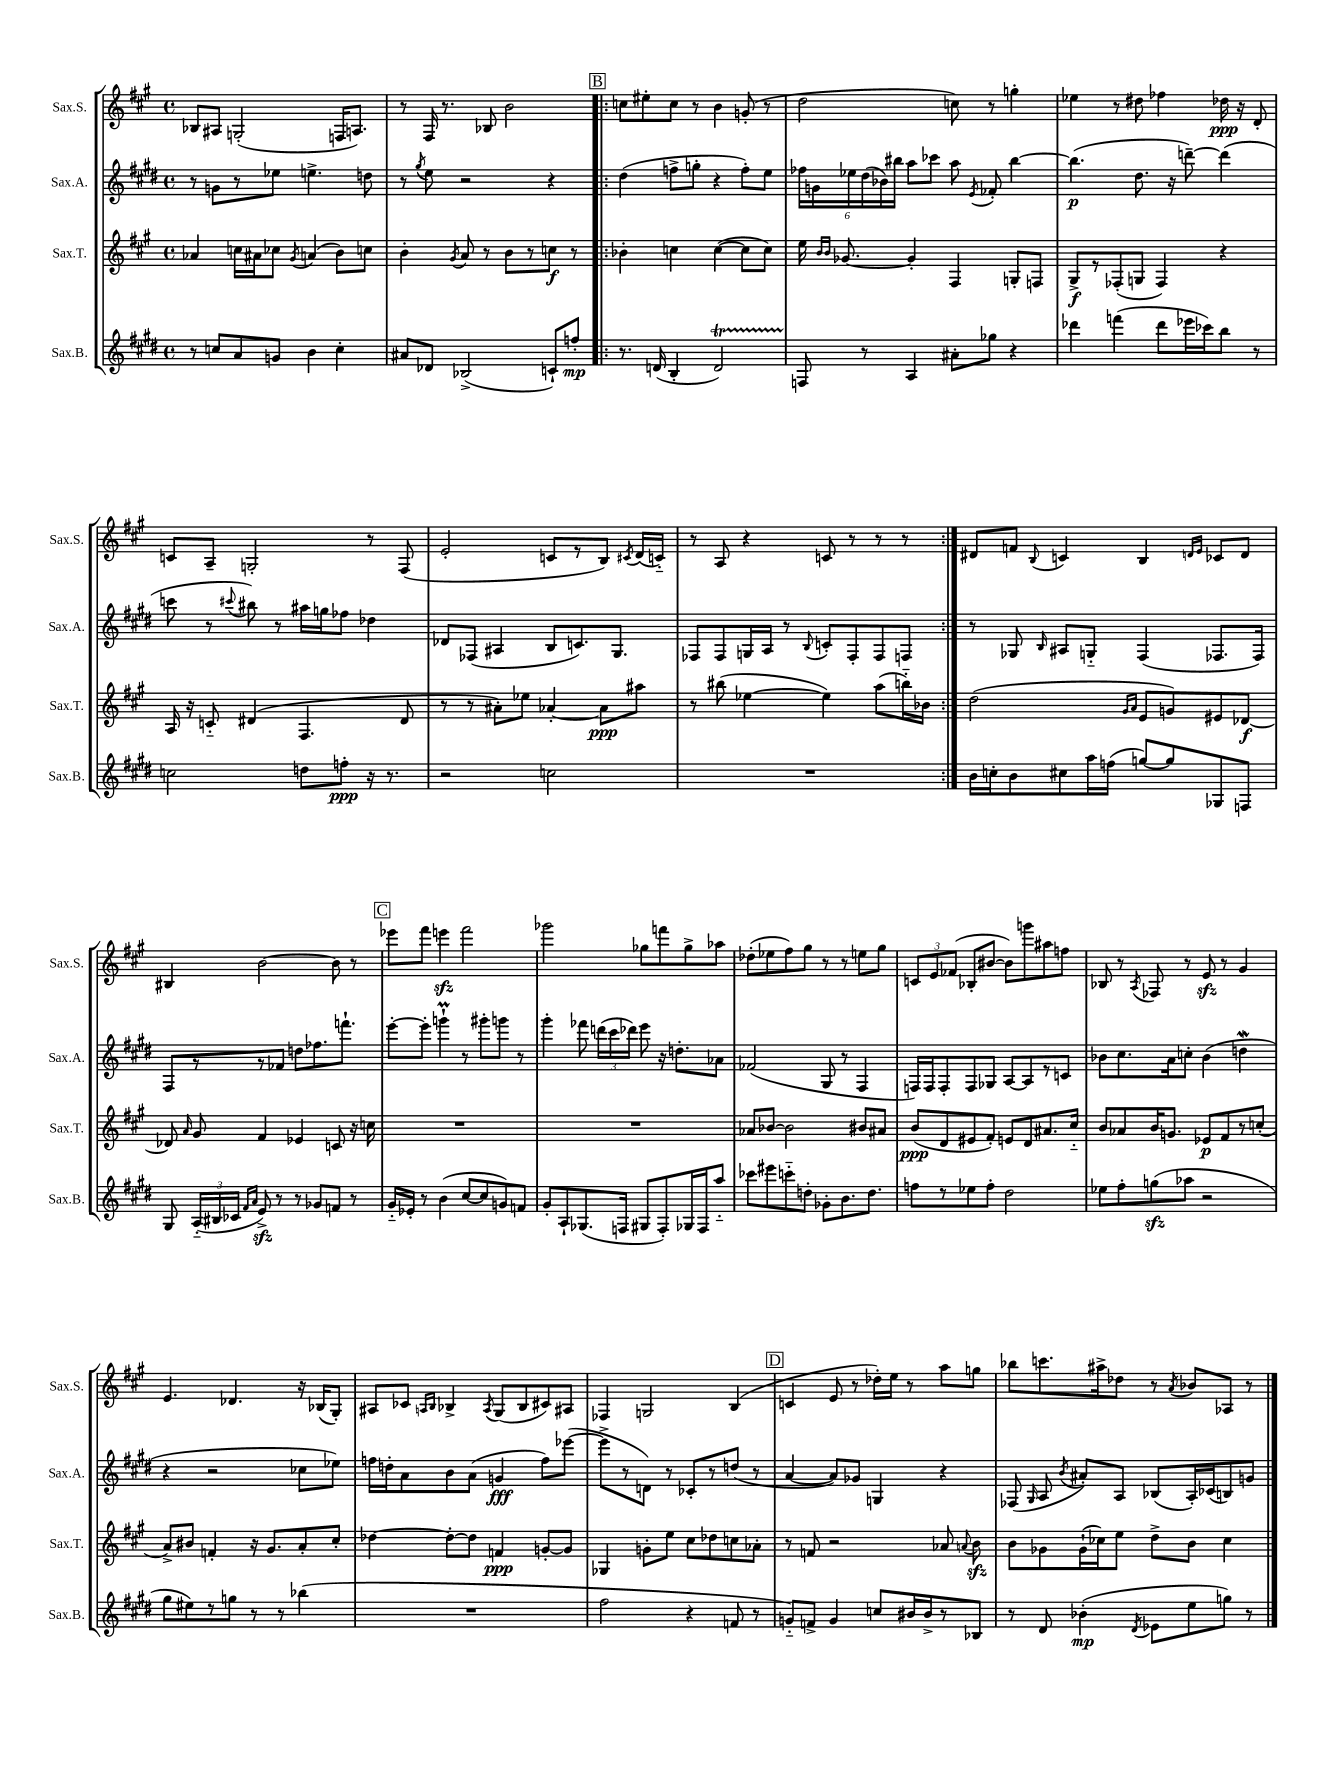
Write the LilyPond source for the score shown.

<<
\new StaffGroup <<
\new Staff = "s0" \with { instrumentName = "Sax.S." shortInstrumentName = "Sax.S." } {
    \clef treble \key a \major \defaultTimeSignature \time 4/4
    \autoBeamOff bes8[ ais8] g2-.( f16[ a8.]) |
    r8 fis16 r8. bes8 b'2 |
    \repeat volta 2 { \mark \markup { \box "B" } c''8[ eis''8-. c''8] r8 b'4 g'8-.( r8 |
    d''2 c''8) r8 g''4-. |
    ees''4 r8 dis''8 fes''4 des''16\ppp r16 d'8-. |
    c'8[ a8]-- g2-. r8 fis8( |
    e'2-. c'8[ r8 b8]) \acciaccatura { cis'8 } d'16[( c'16]-_) |
    r8 a8 r4 c'8 r8 r8 r8 | }
    dis'8[ f'8] \appoggiatura { b8 } c'4 b4 \grace { d'16[ e'16] } ces'8[ d'8] |
    bis4 b'2~ b'8 r8 |
    \mark \markup { \box "C" } ees'''8[ fis'''8] e'''4\sfz fis'''2 |
    ges'''2 ges''8[ f'''8 ges''8-> aes''8] |
    des''8[-.( ees''8 fis''8) gis''8] r8 r8 e''8[ gis''8] |
    \tuplet 3/2 { c'8[ e'8 fes'8]( } bes8[-. bis'8]~ bis'8[) g'''8 ais''8 f''8] |
    bes8 r8 \acciaccatura { a8 } fes8 r8 e'8\sfz r8 gis'4 |
    e'4. des'4. r16 bes16[( gis8]-.) |
    ais8[ ces'8] \grace { a16[ b16] } bes4-> \acciaccatura { a8 } gis8[( bes8 cis'8) ais8] |
    fes4 g2 b4( |
    \mark \markup { \box "D" } c'4 e'8 r8 des''16[-.) e''16] r8 a''8[ g''8] |
    bes''8[ c'''8. ais''16-> des''8] r8 \acciaccatura { a'8 } bes'8[ aes8] r8 \bar "|." |
}
\new Staff = "s1" \with { instrumentName = "Sax.A." shortInstrumentName = "Sax.A." } {
    \clef treble \key e \major \defaultTimeSignature \time 4/4
    \autoBeamOff r8 g'8[ r8 ees''8] e''4.-> d''8 |
    r8 \acciaccatura { gis''8 } e''8 r2 r4 |
    \repeat volta 2 { \mark \markup { \box "B" } dis''4( f''8[-> g''8]-. r4 f''8[-.) e''8] |
    \tuplet 6/4 { fes''16[ g'16 ees''16 dis''16( bes'16) bis''16] } a''8[ ces'''8] a''8 \acciaccatura { e'8 } fes'8-. bis''4~ |
    bis''4.\p( dis''8. r16 d'''8~--) d'''4( |
    c'''8 r8 \appoggiatura { cis'''8 } bis''8) r8 ais''16[ g''16 fes''8] des''4 |
    des'8[ fes8]( ais4 b8[ c'8.) gis8.] |
    fes8[ fes8 g16 a16] r8 \appoggiatura { b8 } c'8[-. fes8-. fes8 f8] | }
    r8 ges8 \grace { b16 } ais8[ g8]-_ fis4( fes8.[ fes16]) |
    fis8[ r8 r8 fes'8] d''8[ fes''8. f'''8.]-! |
    \mark \markup { \box "C" } e'''8[~-. e'''8]-. g'''4-!\prall r8 gis'''8[-. g'''8] r8 |
    gis'''4-. fes'''8 \tuplet 3/2 { d'''16[( cis'''16 des'''16]) } e'''8 r16 d''8.[-. aes'8] |
    fes'2( gis8 r8 fis4 |
    f16[) f16 f8-. f8 ges8] a8[~ a8 r8 c'8] |
    bes'8[ cis''8. a'16 c''8]-. bes'4( d''4\mordent |
    r4 r2 ces''8[ ees''8]) |
    f''16[ d''16-. a'8 b'8 a'8]( g'4\fff f''8[) ees'''8]~( |
    ees'''8[-> r8 d'8]) r8 ces'8[-. r8 d''8]( r8 |
    \mark \markup { \box "D" } a'4~ a'8[) ges'8] g4 r4 |
    fes8( \grace { gis16 } a8 \acciaccatura { b'8 } ais'8[-.) a8] bes8[( a16-.) ces'16( b8) g'8] \bar "|." |
}
\new Staff = "s2" \with { instrumentName = "Sax.T." shortInstrumentName = "Sax.T." } {
    \clef treble \key a \major \defaultTimeSignature \time 4/4
    \autoBeamOff aes'4 c''16[ ais'16 ces''8] \acciaccatura { gis'8 } a'4( b'8[) c''8] |
    b'4-. \acciaccatura { gis'8 } a'8 r8 b'8[ r8 c''8]\f r8 |
    \repeat volta 2 { \mark \markup { \box "B" } bes'4-. c''4 c''4~( c''8[ c''8]) |
    e''16 \grace { b'16[ b'16] } ges'8.~ ges'4-. fis4 g8[-. f8] |
    gis8[->\f r8 fes8-.( g8] fes4) r4 |
    a16 r16 c'8-_ dis'4( fis4. dis'8 |
    r8 r8 ais'8[-.) ees''8] aes'4~-. aes'8[\ppp ais''8] |
    r8 bis''8( ees''4~ ees''4) a''8[( b''16-_) bes'16] | }
    d''2( \grace { gis'16[ a'16] } e'8[ g'8) eis'8 des'8]~\f |
    des'8 \grace { a'16 } gis'8 fis'4 ees'4 c'8 r16 c''16 |
    \mark \markup { \box "C" } R1 |
    R1 |
    aes'8[ bes'8]~ bes'2 bis'8[ ais'8] |
    b'8[\ppp( d'8 eis'8 fis'8]-.) e'8[ d'8 ais'8. cis''16]-_ |
    b'8[ aes'8 b'16 g'8.] ees'8[\p fis'8 r8 c''8]-.( |
    a'8[->) bis'8] f'4-. r16 gis'8.[ a'8-. cis''8]-. |
    des''4~ des''8[~-. des''8] f'4\ppp g'8[~-. g'8] |
    ges4 g'8[-. e''8] cis''8[ des''8 c''8 aes'8]-. |
    \mark \markup { \box "D" } r8 f'8 r2 aes'8 \appoggiatura { a'8 } b'8\sfz |
    b'8[ ges'8 ges'16-!( ces''16) e''8] d''8[-> b'8] ces''4 \bar "|." |
}
\new Staff = "s3" \with { instrumentName = "Sax.B." shortInstrumentName = "Sax.B." } {
    \clef treble \key e \major \defaultTimeSignature \time 4/4
    \autoBeamOff r8 c''8[ a'8 g'8] b'4 c''4-. |
    ais'8[ des'8] bes2->( c'8[-!) f''8]-.\mp |
    \repeat volta 2 { \mark \markup { \box "B" } r8. d'16( b4-. d'2\startTrillSpan) |
    f8\stopTrillSpan r8 a4 ais'8[-. ges''8] r4 |
    des'''4 f'''4( des'''8[ ees'''16 ces'''16) b''8] r8 |
    c''2 d''8[ f''8]-.\ppp r16 r8. |
    r2 c''2 |
    R1 | }
    b'16[ c''16-. b'8 cis''8 a''16 f''16]( g''8[~) g''8 ges8 f8] |
    gis8 \tuplet 3/2 { a16[-_( bis16 ces'16] } \grace { fis'16[ a'16] } e'8->\sfz) r8 r8 ges'8[ f'8] r8 |
    \mark \markup { \box "C" } gis'16[-_ ees'16]-. r8 b'4( cis''8[~ cis''8 g'8) f'8] |
    gis'8[-. a8-! ges8.( f16] gis8[ f8-.) ges16 f16 a''8]-_ |
    ces'''8[ eis'''8 c'''8-_ d''8]-. ges'8[-. b'8. d''8.] |
    f''8[ r8 ees''8 f''8]-. dis''2 |
    ees''8[ fis''8-. g''8\sfz( aes''8] r2 |
    gis''8[ eis''8) r8 g''8] r8 r8 bes''4( |
    R1 |
    fis''2 r4 f'8 r8 |
    \mark \markup { \box "D" } g'8[-_) f'8]-> g'4 c''8[ bis'16 bis'16-> r8 bes8] |
    r8 dis'8 bes'4-.\mp( \acciaccatura { dis'8 } ees'8[ e''8 g''8]) r8 \bar "|." |
}
>>
>>
\layout { \context { \Score \remove "Bar_number_engraver" } }
